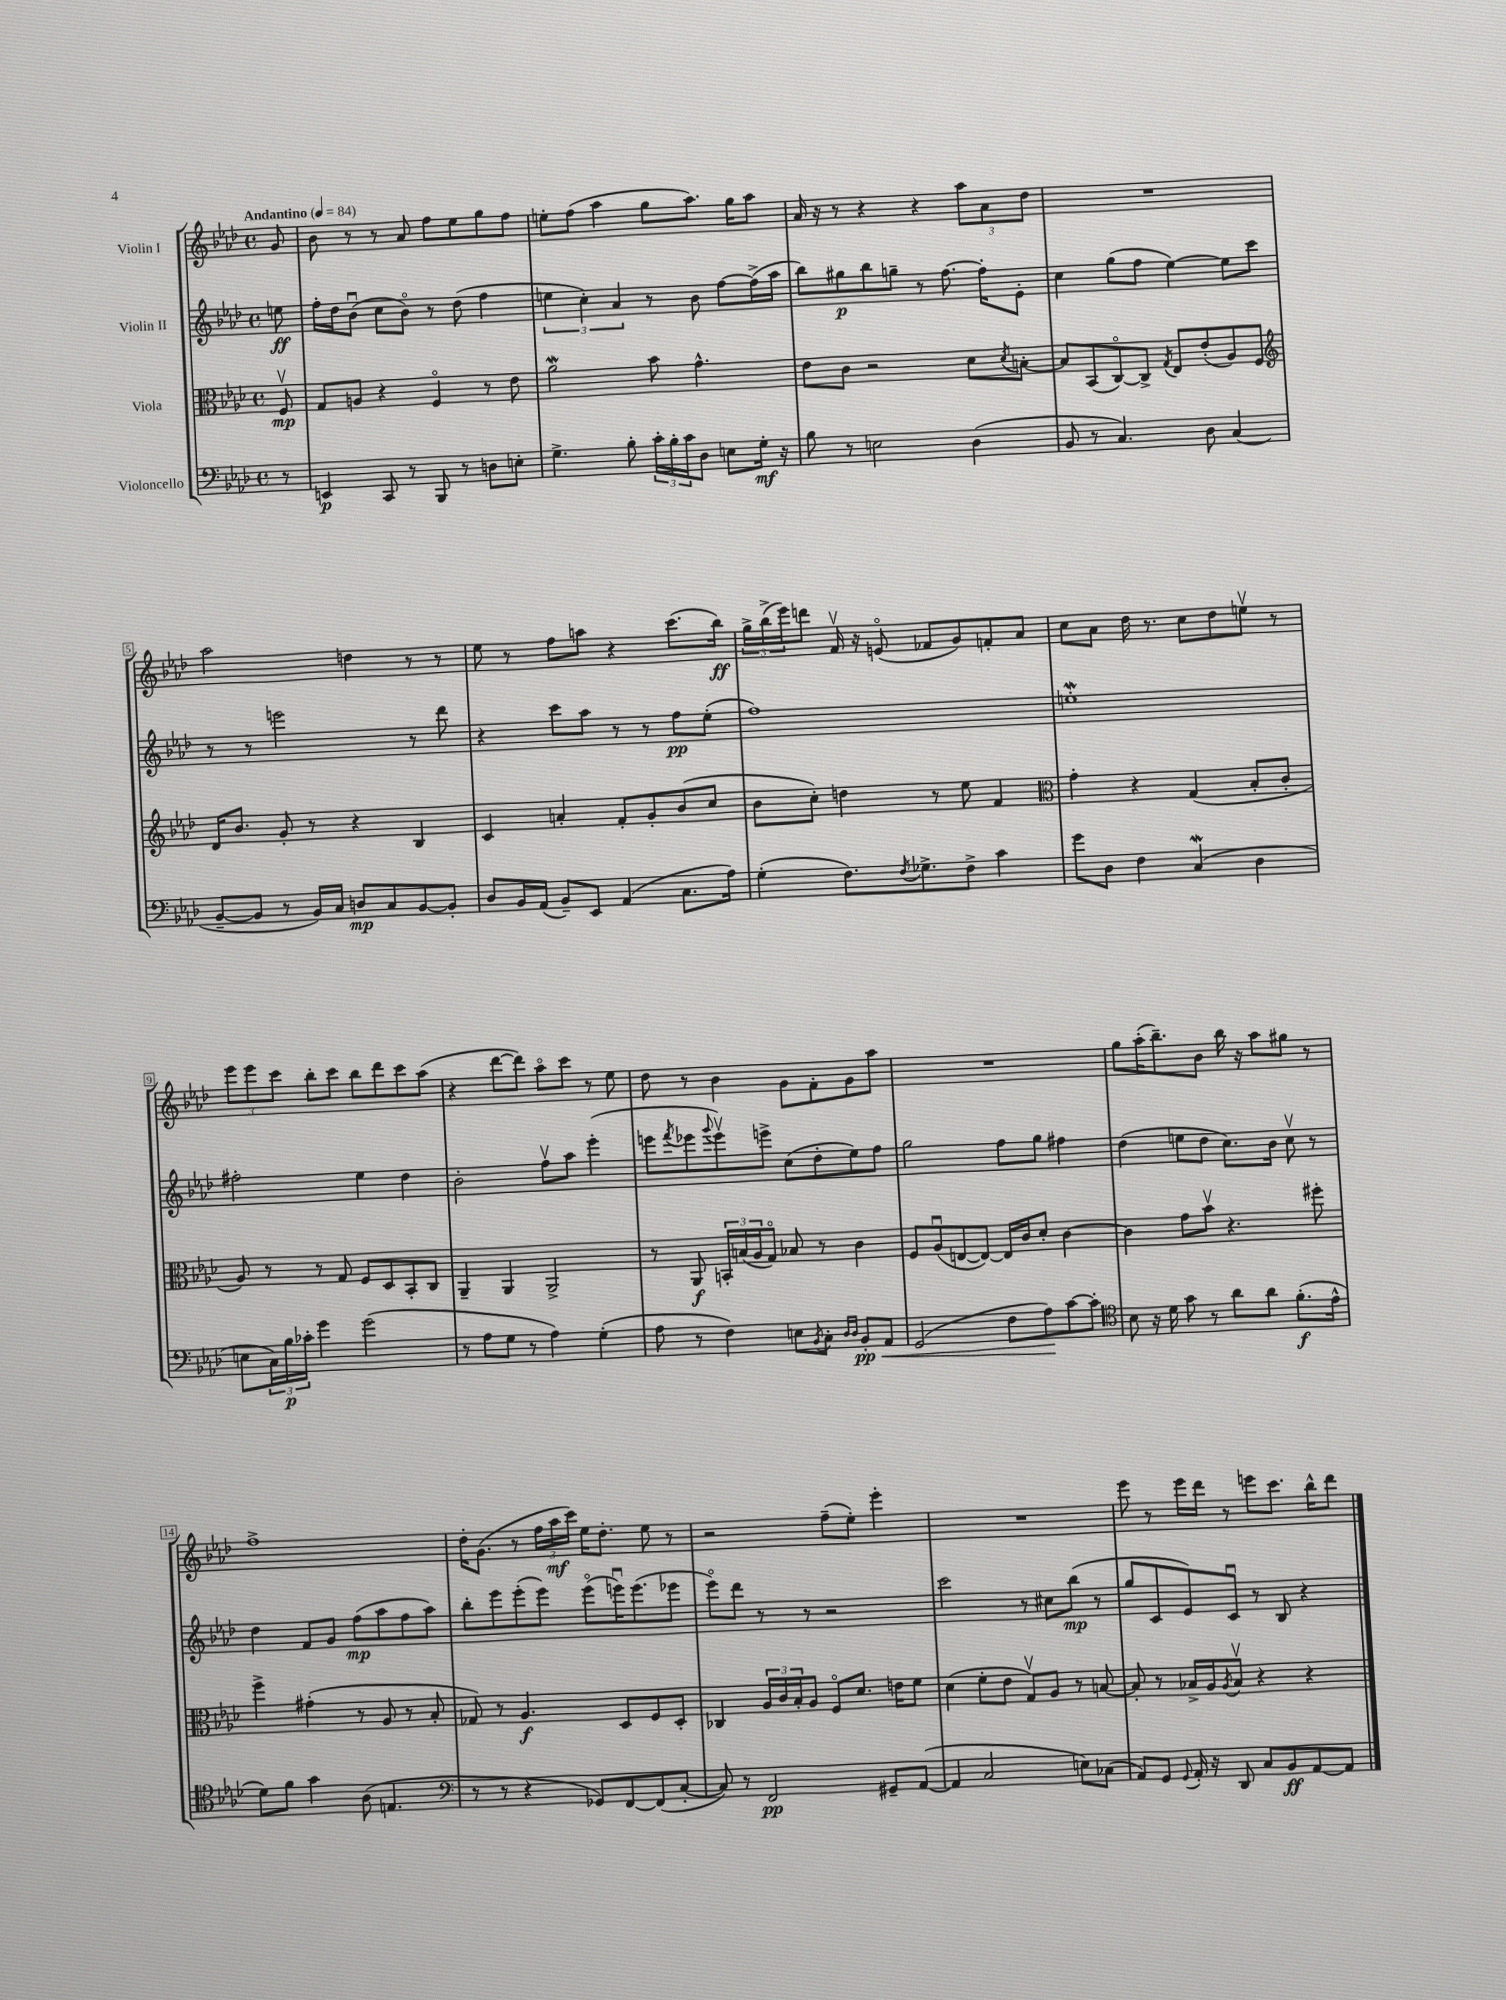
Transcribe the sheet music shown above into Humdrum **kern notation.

**kern	**kern	**kern	**kern
*staff4	*staff3	*staff2	*staff1
*clefF4	*clefC3	*clefG2	*clefG2
*k[b-e-a-d-]	*k[b-e-a-d-]	*k[b-e-a-d-]	*k[b-e-a-d-]
*M4/4	*M4/4	*M4/4	*M4/4
*met(c)	*met(c)	*met(c)	*met(c)
*MM84	*MM84	*MM84	*MM84
8r	8Fv	8ee	8g
=	=	=	=
4EE	8G	16ff'	8b-
.	.	16dd-	.
.	8A	(8b-u	8r
8CC	4r	8cc	8r
8r	.	8b-o)	8a-
8BBB-	4Fo	8r	8ff
8r	.	(8dd-	8ee-
8D	8r	4ff	8gg
8E'	8e-	.	8ff
=	=	=	=
4.G^	2a-	6ee	8ee'
.	.	.	(8ff
.	.	6cc')	.
.	.	.	4aa-
.	.	6a-	.
8B-'	.	.	.
24c'	8b-	8r	8gg
24B-'	.	.	.
24c	.	.	.
8D-	4.g^^	8b-	8.aa-)
8E	.	[8ff	.
.	.	.	16gg
16G'	.	(16ff^]	8aa-
16r	.	16aa-	.
=	=	=	=
8B-	8e-	8bb-)	16a-
.	.	.	16r
8r	8c	8gg#	8r
2E	2r	8bb-	4r
.	.	8gg~	.
.	.	8r	4r
.	.	[8.ff	.
(4D-	8d-	.	12aa-
.	.	16ff']	.
.	.	.	12a-
.	8qd-	.	.
.	[8B'	8e-'	.
.	.	.	12dd-
=	=	=	=
8BB-	8B]	4cc	1r
8r	(8BB-	.	.
4.C)	[8Co)	(8gg	.
.	8C^]	8ff	.
.	8qG	.	.
.	8E-	[4ee-)	.
8D-	(8e-'	.	.
(4C	8A-)	8ee-]	.
.	8F	8ccc	.
=	=	=	=
*	*clefG2	*	*
[8BB-~	16d-	8r	2aa-
.	8.b-	.	.
8BB-]	.	8r	.
8r	8g'	2eee	.
16BB-)	8r	.	.
16C	.	.	.
8D	4r	.	4dd
8C	.	.	.
[8BB-	4B-	8r	8r
8BB-']	.	8ddd-	8r
=	=	=	=
8D-	4c	4r	8ee-
16BB-	.	.	8r
(16AA-	.	.	.
8BB-~)	4a'	8ccc	8ff
8EE-	.	8aa-	8aa
(4AA-	8f'	8r	4r
.	8g'	8r	.
8.C	(8b-	8ff	(8.ccc
.	8cc	(8ee-'	.
16A-)	.	.	16bb-)
=	=	=	=
(4G'	8b-	1ff)	24gg^
.	.	.	(24bb-^
.	.	.	24eee-)
.	8cc')	.	8ddd
8.F)	4dd	.	16fv
.	.	.	16r
.	.	.	(8eo
8qF	.	.	.
8.G-^	.	.	.
.	8r	.	8f-
8F^	8ee-	.	8g)
4c	4f	.	8f'
.	.	.	8a-
=	=	=	=
*	*clefC3	*	*
8g	4g'	1ee'	8cc
8D-	.	.	8a-
4F	4r	.	16dd-
.	.	.	8.r
(4C	(4G	.	8cc
.	.	.	8dd-
4D-	8B-'	.	8eev
.	8c'	.	8r
=	=	=	=
8E	8A-)	2ff#'	12eee-
.	.	.	12eee-
24C)	8r	.	.
24B-	.	.	12ccc
24c-'	.	.	.
4g	8r	.	8bb-'
.	8G	.	8ccc
(2g	8F	4ee-	8bb-
.	8D-	.	8ddd-
.	8BB-'	4dd-	8ccc
.	8C	.	(8aa-
=	=	=	=
8r	4AA-~	2b-'	4r
8A-	.	.	.
8G	4AA-	.	[8ddd-
8r	.	.	8ddd-])
4A-)	2AA-^	8ffv	8aa-o
.	.	8aa-	8ccc
(4G'	.	(4eee-'	8r
.	.	.	8ee-
=	=	=	=
8A-	8r	8eee	8dd-
.	.	8qfff	.
8r	8AA-	8eee-	8r
.	.	8qqggg	.
4F)	24BB'	8eee-v)	4b-
.	(24B	.	.
.	24A-	.	.
.	8Go)	8eee^	.
8E	8B-	(8cc	8g
8qBB-	.	.	.
8C'	8r	8dd-'	8f'
16qqD-	.	.	.
16qqD-	.	.	.
8BB-'	4c	8ee-)	8g
8AA-	.	8ff	8aa-
=	=	=	=
(2GG	8F	2gg	1r
.	(8A-u	.	.
.	[8E	.	.
.	8E_)	.	.
8F	16E]	8ff	.
.	16c	.	.
8A-)	8d-'	8gg	.
[8c	[4c	4ff#	.
8c']	.	.	.
=	=	=	=
*clefC4	*	*	*
8B-	4c]	(4dd-	8gg
16r	.	.	(16aa-'
16d-	.	.	8.bb-~)
8g	8g	8ee	.
8r	8b-v	8dd-	8b-
8a-	4.r	8.cc)	16bb-
.	.	.	16r
8a-	.	.	8aa-
.	.	16b-	.
(8.f'	.	8ccv	8gg#
.	8ff#'	8r	8r
16e-^^	.	.	.
=	=	=	=
8d-)	4ff^	4dd-	1ff^
8f	.	.	.
4g	(4g#'	8f	.
.	.	8g	.
(8A-	8r	(8ff	.
4.E	8A-	8aa-	.
.	8r	8ff	.
.	8B-'	8aa-)	.
=	=	=	=
*clefF4	*	*	*
8r	8G-)	8bb-'	16dd-'
.	.	.	(8.g
8r	8r	8eee-	.
4r	4.A-	(8eee-'	8r
.	.	8eee-)	24ff
.	.	.	24aa-
.	.	.	24ccc)
8GG-)	.	(8eee-o	16ee-
.	.	.	8.dd-'
[8FF	8D-	16eeeu)	.
.	.	(8.eee	.
(8FF]	8F	.	8ee-
[8C'	8D-'	8eee-	8r
=	=	=	=
8C])	4C-	8eee-o)	2r
8r	.	8ddd-	.
2FF	24A-	8r	.
.	24c	.	.
.	24B-'	.	.
.	8A-	8r	.
.	8Fo	2r	(8ff~
.	8.d-	.	8ee-')
8GG#~	.	.	4eee-'
.	16e	.	.
([8AA-	8f	.	.
=	=	=	=
4AA-]	(4d-	2ccc	1r
2C	8f'	.	.
.	8e-	.	.
.	8Gv)	8r	.
.	8A-	8cc#	.
8E)	8r	(8bb-	.
(8C-	[8B	8r	.
=	=	=	=
8AA-)	8B']	8gg	8eee-
8GG	8r	8c	8r
8qqGG	.	.	.
16AA-'	16B-^	8e-)	16eee-
16r	16A-	.	16ddd-
.	8qA-	.	.
8DD-	8B-v	8cu	8r
8C	4r	8r	8eee
8BB-	.	8B-	8.ccc
[8AA-	4r	4r	.
.	.	.	16bb-^^
8AA-]	.	.	8ddd-
==	==	==	==
*-	*-	*-	*-
